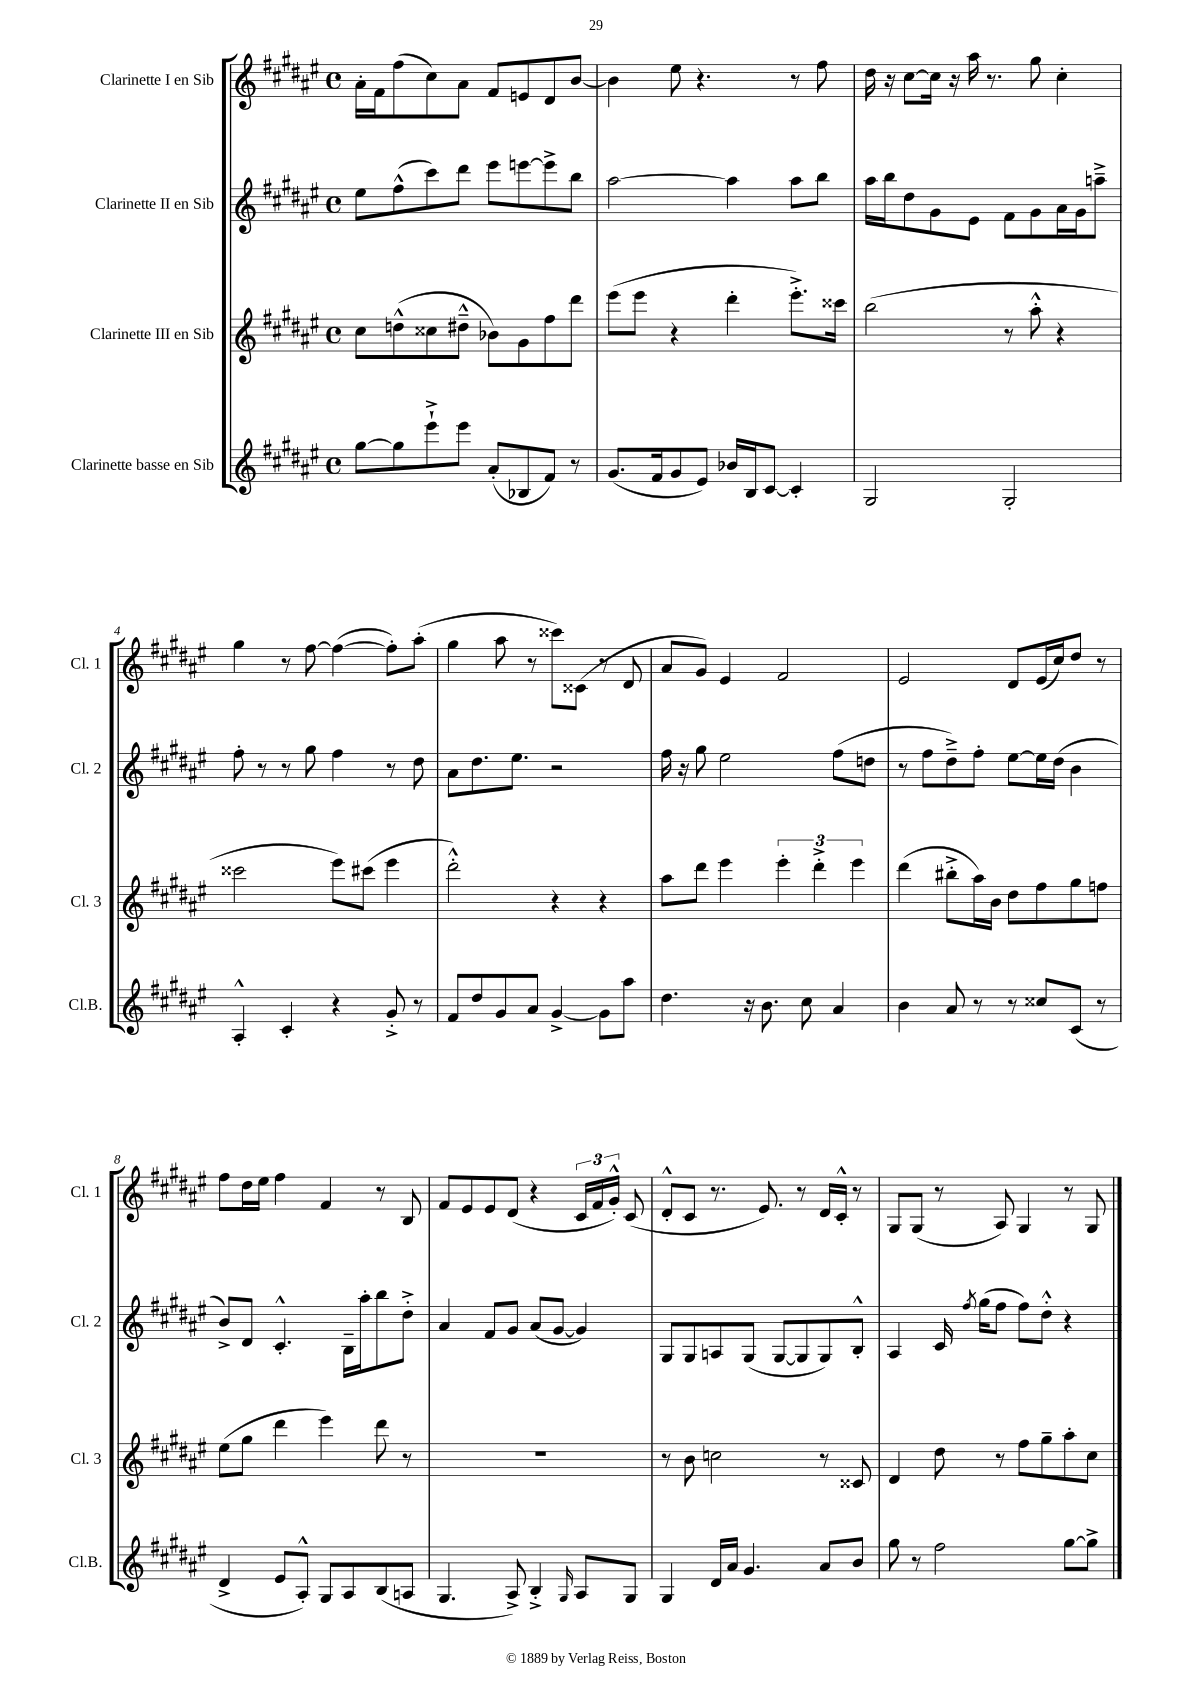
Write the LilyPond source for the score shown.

<<
\new StaffGroup <<
\new Staff = "s0" \with { instrumentName = "Clarinette I en Sib" shortInstrumentName = "Cl. 1" } {
    \clef treble \key fis \major \defaultTimeSignature \time 4/4
    \autoBeamOff ais'16[-. fis'16 fis''8( cis''8) ais'8] fis'8[ e'8 dis'8 b'8]~ |
    b'4 eis''8 r4. r8 fis''8 |
    dis''16 r16 cis''8[~ cis''16] r16 ais''16 r8. gis''8 cis''4-. |
    gis''4 r8 fis''8~ fis''4~( fis''8[-.) ais''8]-.( |
    gis''4 ais''8 r8 cisis'''8[) cisis'8]( r8 dis'8 |
    ais'8[ gis'8]) eis'4 fis'2 |
    eis'2 dis'8[ eis'16( cis''16) dis''8] r8 |
    fis''8[ dis''16 eis''16] fis''4 fis'4 r8 b8 |
    fis'8[ eis'8 eis'8 dis'8]( r4 \tuplet 3/2 { cis'16[ fis'16 gis'16]-.-^) } cis'8( |
    dis'8[-.-^ cis'8] r8. eis'8.) r8 dis'16[ cis'16]-.-^ r8 |
    gis8[ gis8]( r8 ais8) gis4 r8 gis8 \bar "|." |
}
\new Staff = "s1" \with { instrumentName = "Clarinette II en Sib" shortInstrumentName = "Cl. 2" } {
    \clef treble \key fis \major \defaultTimeSignature \time 4/4
    \autoBeamOff eis''8[ fis''8-^( cis'''8) dis'''8] eis'''8[ e'''8~ e'''8-> b''8] |
    ais''2~ ais''4 ais''8[ b''8] |
    ais''16[ b''16 dis''8 gis'8 eis'8] fis'8[ gis'8 ais'16 gis'16 a''8]---> |
    fis''8-. r8 r8 gis''8 fis''4 r8 dis''8 |
    ais'8[ dis''8. eis''8.] r2 |
    fis''16 r16 gis''8 eis''2 fis''8[( d''8] |
    r8 fis''8[ dis''8--->) fis''8]-. eis''8[~ eis''16 dis''16]( b'4 |
    b'8[->) dis'8] cis'4.-.-^ b16[-- ais''16-. b''8 dis''8]-.-> |
    ais'4 fis'8[ gis'8] ais'8[( gis'8]~ gis'4) |
    gis8[ gis8 a8 gis8]( gis8[~ gis8 gis8) b8]-.-^ |
    ais4 cis'16 \acciaccatura { fis''8 } gis''16[( fis''8] fis''8[) dis''8]-.-^ r4 \bar "|." |
}
\new Staff = "s2" \with { instrumentName = "Clarinette III en Sib" shortInstrumentName = "Cl. 3" } {
    \clef treble \key fis \major \defaultTimeSignature \time 4/4
    \autoBeamOff cis''8[ d''8-^( cisis''8 dis''8]---^ bes'8[) gis'8 fis''8 dis'''8] |
    eis'''8[( eis'''8] r4 dis'''4-. eis'''8.[-.->) cisis'''16] |
    b''2( r8 ais''8-.-^ r4 |
    cisis'''2 eis'''8[) cis'''8]( eis'''4 |
    dis'''2-.-^) r4 r4 |
    ais''8[ dis'''8] eis'''4 \tuplet 3/2 { eis'''4-. dis'''4-.-> eis'''4 } |
    dis'''4( bis''8[-.-> ais''16) b'16] dis''8[ fis''8 gis''8 f''8] |
    eis''8[( gis''8] dis'''4 eis'''4) dis'''8 r8 |
    R1 |
    r8 b'8 c''2 r8 cisis'8 |
    dis'4 dis''8 r8 fis''8[ gis''8-- ais''8-. cis''8] \bar "|." |
}
\new Staff = "s3" \with { instrumentName = "Clarinette basse en Sib" shortInstrumentName = "Cl.B." } {
    \clef treble \key fis \major \defaultTimeSignature \time 4/4
    \autoBeamOff gis''8[~ gis''8 eis'''8-!-> eis'''8] ais'8[-.( bes8 fis'8]) r8 |
    gis'8.[( fis'16 gis'8 eis'8]) bes'16[ b16 cis'8]~ cis'4-. |
    gis2 gis2-. |
    ais4-.-^ cis'4-. r4 gis'8-.-> r8 |
    fis'8[ dis''8 gis'8 ais'8] gis'4~-> gis'8[ ais''8] |
    dis''4. r16 b'8. cis''8 ais'4 |
    b'4 ais'8 r8 r8 cisis''8[ cis'8]( r8 |
    dis'4-> eis'8[ ais8]-.-^) gis8[ ais8 b8( a8] |
    gis4. ais8->) b4-.-> \grace { gis16 } ais8[ gis8] |
    gis4 dis'16[ ais'16] gis'4. ais'8[ b'8] |
    gis''8 r8 fis''2 gis''8[~ gis''8]-> \bar "|." |
}
>>
>>
